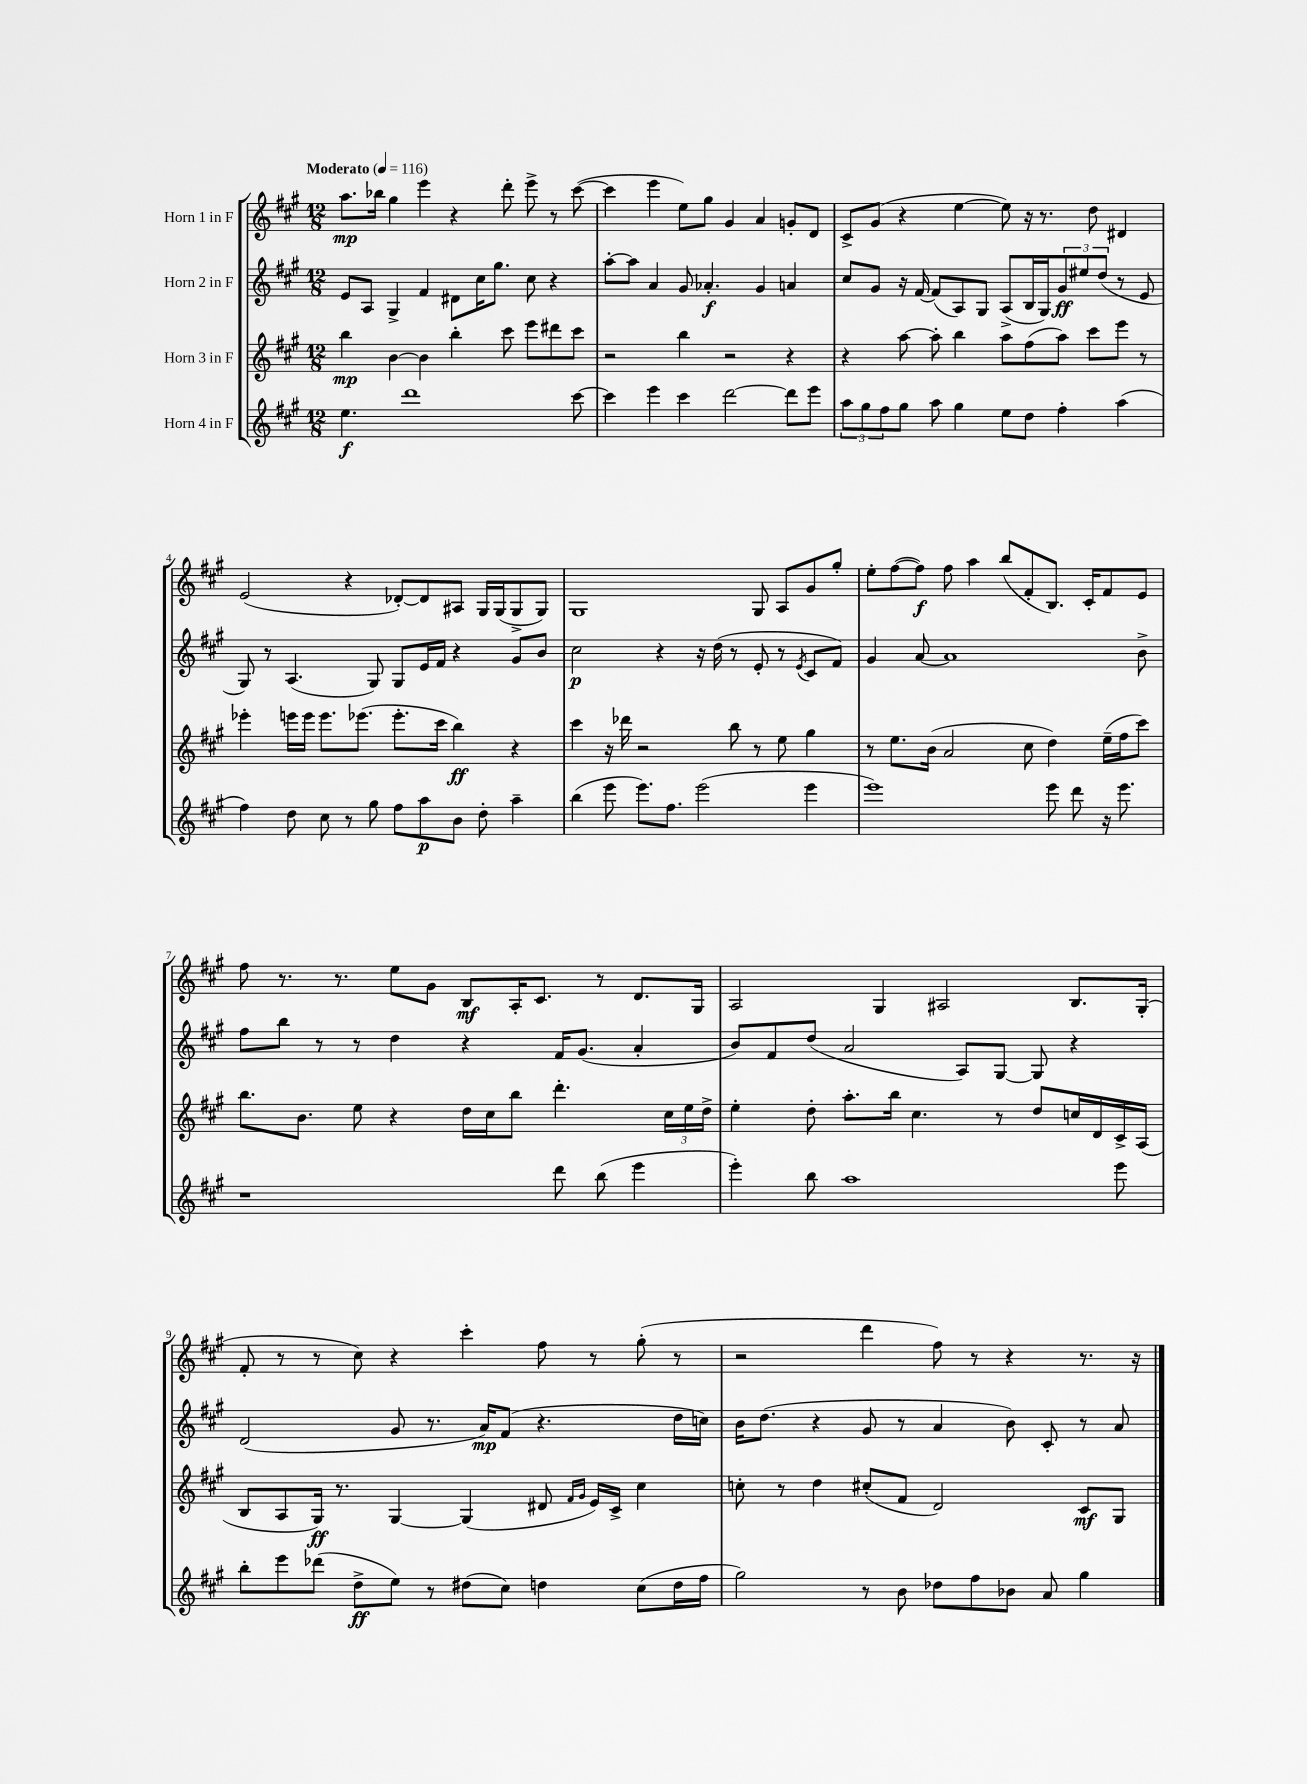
<<
\new StaffGroup <<
\new Staff = "s0" \with { instrumentName = "Horn 1 in F" } {
    \clef treble \key a \major \numericTimeSignature \time 12/8 \tempo "Moderato" 4 = 116
    a''8.\mp bes''16 gis''4 e'''4 r4 d'''8-. e'''8-> r8 cis'''8~( |
    cis'''4 e'''4 e''8) gis''8 gis'4 a'4 g'8-. d'8 |
    cis'8-> gis'8( r4 e''4~ e''8) r16 r8. d''8 dis'4 |
    e'2( r4 des'8~-.) des'8 ais8 gis16 gis16( gis8-> gis8) |
    gis1 gis8 a8 gis'8 gis''8-. |
    e''8-. fis''8~( fis''8\f) fis''8 a''4 b''8( fis'8-. b8.) cis'16-. fis'8 e'8 |
    fis''8 r8. r8. e''8 gis'8 b8\mf a16-. cis'8. r8 d'8. gis16 |
    a2 gis4 ais2 b8. gis16-.( |
    fis'8-. r8 r8 cis''8) r4 cis'''4-. fis''8 r8 gis''8-.( r8 |
    r2 d'''4 fis''8) r8 r4 r8. r16 \bar "|." |
}
\new Staff = "s1" \with { instrumentName = "Horn 2 in F" } {
    \clef treble \key a \major \numericTimeSignature \time 12/8
    e'8 a8 gis4-> fis'4 dis'8 cis''16 gis''8. cis''8 r4 |
    a''8~-. a''8 a'4 gis'8 aes'4.-.\f gis'4 a'4 |
    cis''8 gis'8 r16 fis'16~ fis'8( a8) gis8 a8->( b16 gis16) \tuplet 3/2 { gis'8\ff eis''8 d''8( } r8 e'8 |
    gis8) r8 a4.( gis8) gis8 e'16 fis'16 r4 gis'8 b'8 |
    cis''2\p r4 r16 d''16( r8 e'8-. r8 \acciaccatura { e'8 } cis'8 fis'8) |
    gis'4 a'8~ a'1 b'8-> |
    fis''8 b''8 r8 r8 d''4 r4 fis'16 gis'8.( a'4-. |
    b'8) fis'8 d''8( a'2 a8) gis8~ gis8 r4 |
    d'2( gis'8 r8. a'16\mp) fis'8( r4. d''16 c''16) |
    b'16 d''8.( r4 gis'8 r8 a'4 b'8) cis'8-. r8 a'8 \bar "|." |
}
\new Staff = "s2" \with { instrumentName = "Horn 3 in F" } {
    \clef treble \key a \major \numericTimeSignature \time 12/8
    b''4\mp b'4~ b'4 b''4-. cis'''8 e'''8 dis'''8 cis'''8 |
    r2 b''4 r2 r4 |
    r4 a''8~ a''8-. b''4 a''8 fis''8( a''8) cis'''8 e'''8 r8 |
    ees'''4-. e'''16 e'''16 e'''8. ees'''8.( ees'''8.-. cis'''16 b''4\ff) r4 |
    cis'''4 r16 des'''16 r2 b''8 r8 e''8 gis''4 |
    r8 e''8. b'16( a'2 cis''8 d''4) e''16--( fis''16 cis'''8) |
    b''8. b'8. e''8 r4 d''16 cis''16 b''8 d'''4.-. \tuplet 3/2 { cis''16 e''16 d''16-> } |
    e''4-. d''8-. a''8.-. b''16 cis''4. r8 d''8 c''16 d'16 cis'16-> a16( |
    b8 a8 gis16\ff) r8. gis4~ gis4( dis'8 \grace { fis'16 gis'16 } e'16) cis'16-> cis''4 |
    c''8-. r8 d''4 cis''8-.( fis'8 d'2) cis'8\mf gis8 \bar "|." |
}
\new Staff = "s3" \with { instrumentName = "Horn 4 in F" } {
    \clef treble \key a \major \numericTimeSignature \time 12/8
    e''4.\f d'''1 cis'''8~ |
    cis'''4 e'''4 cis'''4 d'''2~ d'''8 e'''8 |
    \tuplet 3/2 { a''8 gis''8 fis''8 } gis''8 a''8 gis''4 e''8 d''8 fis''4-. a''4( |
    fis''4) d''8 cis''8 r8 gis''8 fis''8 a''8\p b'8 d''8-. a''4-- |
    b''4( e'''8 e'''8.) fis''8. e'''2( e'''4 |
    e'''1) e'''8 d'''8 r16 e'''8. |
    r1 d'''8 b''8( e'''4 |
    e'''4-.) b''8 a''1 e'''8 |
    b''8-. e'''8 des'''8( d''8->\ff e''8) r8 dis''8( cis''8) d''4 cis''8( d''16 fis''16 |
    gis''2) r8 b'8 des''8 fis''8 bes'8 a'8 gis''4 \bar "|." |
}
>>
>>
